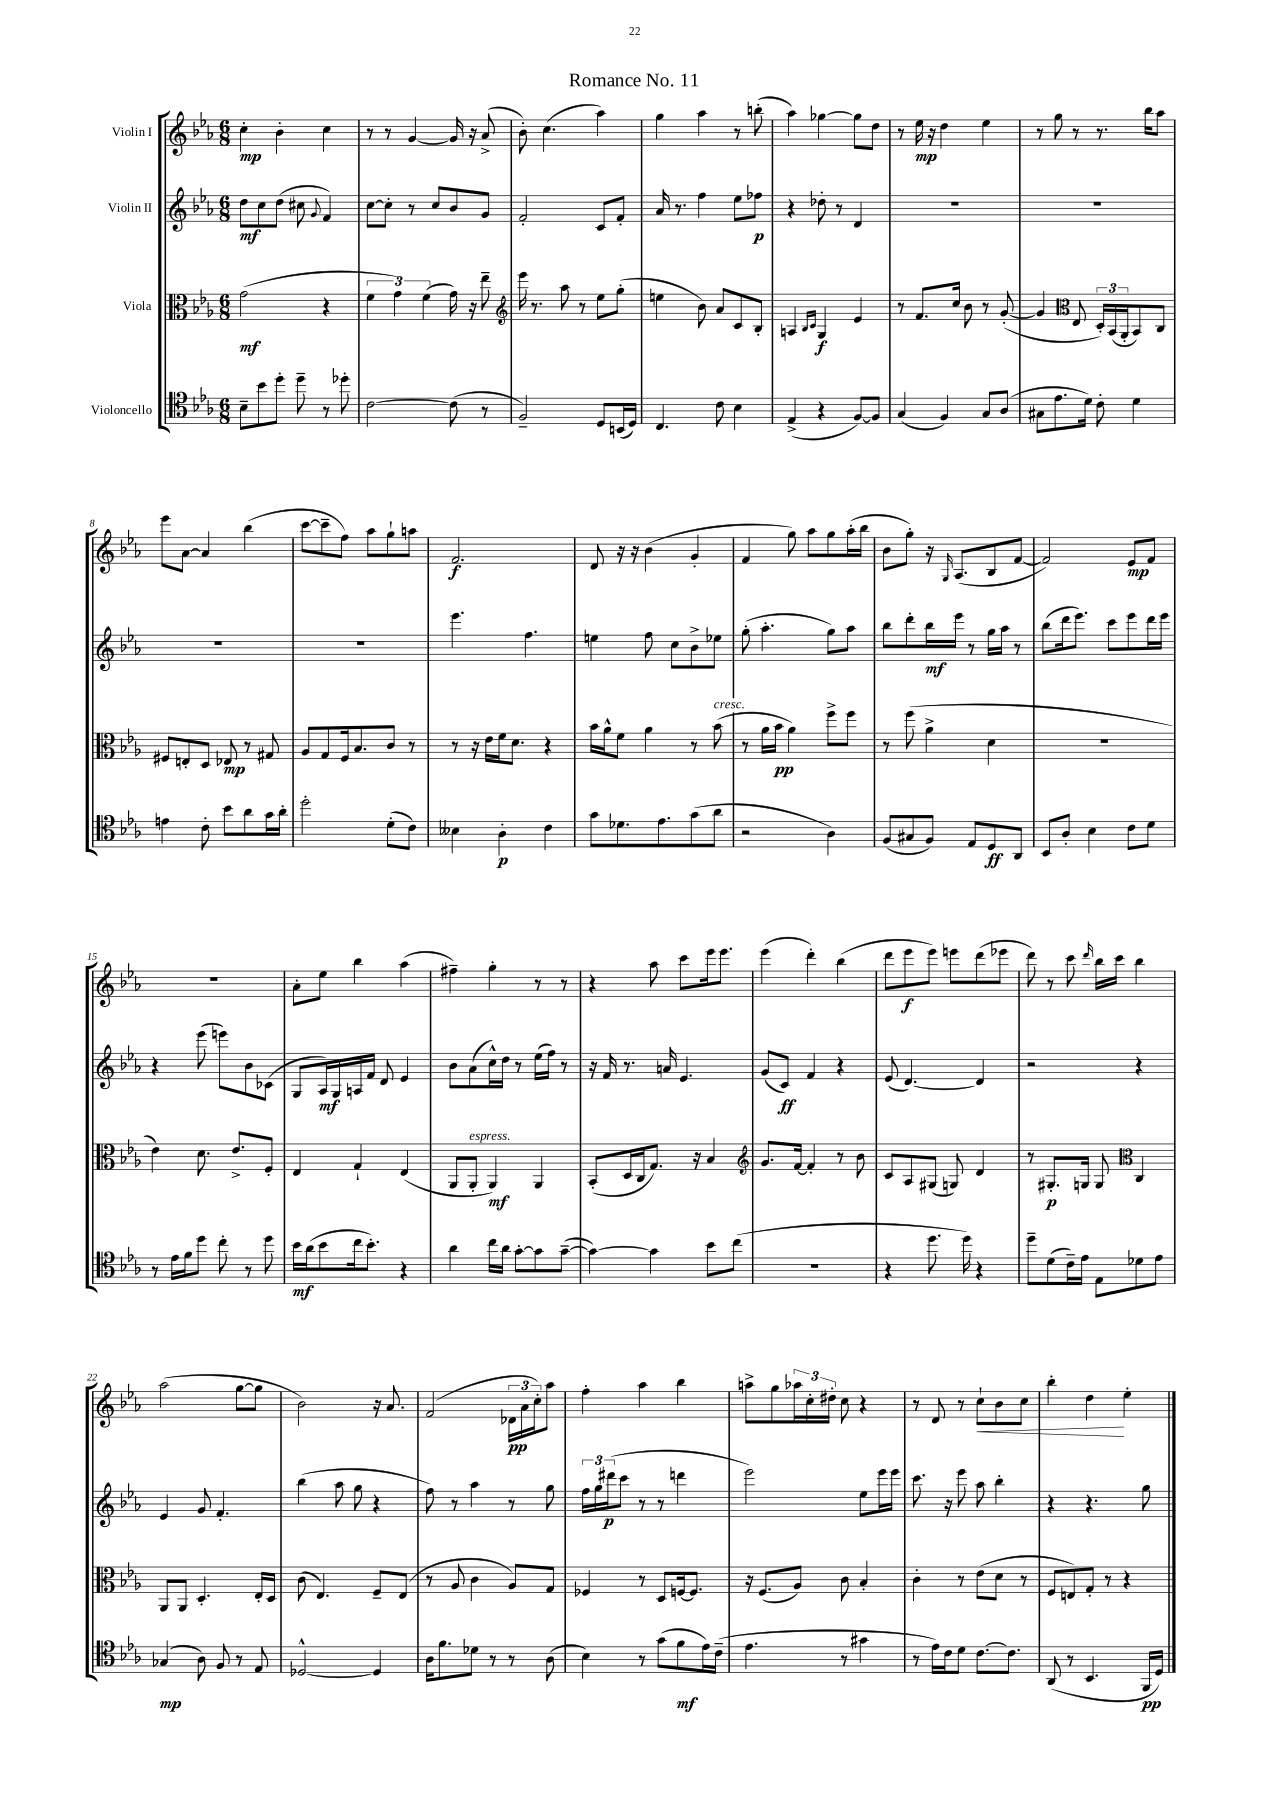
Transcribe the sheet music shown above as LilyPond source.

\header { title = "Romance No. 11" }
<<
\new StaffGroup <<
\new Staff = "s0" \with { instrumentName = "Violin I" } {
    \clef treble \key ees \major \numericTimeSignature \time 6/8
    c''4-.\mp bes'4-. c''4 |
    r8 r8 g'4~ g'16 r16 aes'8->( |
    bes'8-.) c''4.( aes''4) |
    g''4 aes''4 r8 b''8-.( |
    aes''4) ges''4~ ges''8 d''8 |
    r8 ees''16\mp r16 d''4 ees''4 |
    r8 g''8 r8 r8. bes''16 aes''8 |
    ees'''8 aes'8~ aes'4 bes''4( |
    c'''8~ c'''8-- f''8) aes''8 g''8-! a''8 |
    f'2.\f |
    d'8 r16 r16 bes'4( g'4-. |
    f'4 g''8) aes''8 g''8 aes''16-.( bes''16 |
    bes'8 g''8-.) r16 \grace { g16 } aes8.( bes8 f'8~ |
    f'2) ees'8\mp f'8 |
    r2. |
    aes'8-. ees''8 bes''4 aes''4( |
    fis''4--) g''4-. r8 r8 |
    r4 aes''8 c'''8 ees'''16 ees'''8. |
    ees'''4( d'''4-.) bes''4( |
    d'''8 ees'''8\f ees'''8) e'''8 d'''8( ees'''8 |
    d'''8) r8 c'''8 \grace { d'''16 } bes''16 c'''16 bes''4 |
    aes''2( g''8~ g''8 |
    bes'2) r16 aes'8. |
    f'2( \tuplet 3/2 { des'16\pp aes'16 c''16-.) } aes''8 |
    f''4-. aes''4 bes''4 |
    a''8-> g''8 \tuplet 3/2 { aes''16 c''16-. dis''16-. } c''8 r4 |
    r8 d'8 r8 c''8-!\< bes'8 c''8 |
    bes''4-. d''4\! ees''4-. \bar "|." |
}
\new Staff = "s1" \with { instrumentName = "Violin II" } {
    \clef treble \key ees \major \numericTimeSignature \time 6/8
    d''8\mf c''8 d''8( cis''8 \appoggiatura { g'8 } f'4) |
    c''8~ c''8-. r8 c''8 bes'8 g'8 |
    f'2-. c'8 f'8-. |
    aes'16 r8. f''4 ees''8 fes''8\p |
    r4 des''8-. r8 d'4 |
    R2. |
    R2. |
    R2. |
    R2. |
    ees'''4. f''4. |
    e''4 f''8 c''8 bes'8-> ees''8 |
    g''8-.( aes''4.-. g''8) aes''8 |
    bes''8 d'''8-. bes''16\mf ees'''16 r8 g''16 aes''16 r8 |
    bes''8( d'''16 ees'''8.) c'''8 ees'''8 d'''16 ees'''16 |
    r4 ees'''8( e'''8) bes'8 ces'8( |
    g8 aes16\mf) g16 a16 f'16 d'8 ees'4 |
    bes'8 aes'8( c''16-^) d''16 r8 ees''16( f''16) r8 |
    r16 f'16 r8. a'16 ees'4. |
    g'8( c'8\ff) f'4 r4 |
    ees'8( d'4.~) d'4 |
    r2 r4 |
    ees'4 g'8 f'4.-. |
    bes''4( aes''8 g''8 r4 |
    f''8) r8 aes''4 r8 g''8 |
    \tuplet 3/2 { f''16 g''16 dis'''16\p( } c'''8 r8 r8 d'''4 |
    ees'''2) ees''8 ees'''16 ees'''16 |
    c'''8. r16 ees'''8 aes''8 bes''4-. |
    r4 r4. g''8 \bar "|." |
}
\new Staff = "s2" \with { instrumentName = "Viola" } {
    \clef alto \key ees \major \numericTimeSignature \time 6/8
    g'2\mf( r4 |
    \tuplet 3/2 { f'4 g'4) f'4( } g'16) r16 ees''8-- |
    \clef treble ees'''16 r8. aes''8 r8 ees''8 g''8-.( |
    e''4 bes'8) aes'8 c'8 bes8-. |
    a4 \grace { bes16 c'16 } g4\f ees'4 |
    r8 f'8. c''16 bes'8 r8 g'8~-.( |
    g'4 \clef alto ees8 \tuplet 3/2 { d16-.) bes,16( aes,16-. } bes,8) c8 |
    fis8 e8-. d8 ees8\mp r8 gis8 |
    aes8 g8 f16 bes8. c'8 r8 |
    r8 r16 ees'16 f'16 d'8. r4 |
    bes'16 aes'16-^ f'8 aes'4 r8 bes'8^\markup { \italic "cresc." }( |
    r8 aes'16 bes'16\pp aes'4) f''8-> f''8 |
    r8 f''8( aes'4-> d'4 |
    R2. |
    ees'4) d'8. ees'8.-> f8-. |
    ees4 g4-! ees4( |
    aes,8 aes,8-.^\markup { \italic "espress." } aes,4\mf) aes,4 |
    bes,8-.( d16 c16 g8.) r16 bes4 |
    \clef treble g'8. f'16~ f'4-. r8 bes'8 |
    c'8 aes8 gis8( g8) d'4 |
    r8 gis8.-.\p g16 g8 \clef alto c4 |
    aes,8 aes,8 d4.-. ees16-. d16 |
    c'8( ees4.) f8-- ees8( |
    r8 aes8 c'4 aes8) g8 |
    fes4 r8 d8 f16~ f8. |
    r16 f8.( aes8) c'8 bes4-. |
    c'4-. r8 ees'8( d'8 r8 |
    f8 e8) g8-. r8 r4 \bar "|." |
}
\new Staff = "s3" \with { instrumentName = "Violoncello" } {
    \clef tenor \key ees \major \numericTimeSignature \time 6/8
    bes8-- bes'8 d''8-. d''8-- r8 des''8-. |
    c'2~ c'8( r8 |
    f2--) d8 b,16( d16) |
    c4. c'8 bes4 |
    ees4->( r4 f8~) f8 |
    g4( f4) g8 aes8( |
    gis8 ees'8. d'16) c'8-. d'4 |
    e'4 c'8-. bes'8 aes'8 g'16 aes'16-. |
    d''2-. d'8-.( c'8) |
    beses4 aes4-.\p c'4 |
    g'8 des'8. ees'8. g'8( aes'8 |
    r2 aes4) |
    f8( gis8 f8) ees8 d8\ff aes,8 |
    bes,8 aes8-. bes4 c'8 d'8 |
    r8 ees'16 f'16 d''8 c''8-. r8 d''8 |
    bes'16\mf aes'16( bes'8 c''16 bes'8.-.) r4 |
    aes'4 c''16 aes'16 g'8~-. g'8 g'8~--( |
    g'4~) g'4 bes'8 c''8( |
    R2. |
    r4 d''8. d''16) r4 |
    d''8-- d'8( c'16--) ees'16 ees8 des'8 ees'8 |
    ges4\mp( aes8) f8 r8 ees8 |
    des2~-^ des4 |
    aes16 f'8. des'8 r8 r8 aes8( |
    bes4) r8 g'8( f'8\mf ees'16) c'16--( |
    ees'4. r8 gis'4 |
    r8 ees'16) c'16 d'8 c'8.~ c'8. |
    aes,8( r8 bes,4. f,16\pp d16) \bar "|." |
}
>>
>>
